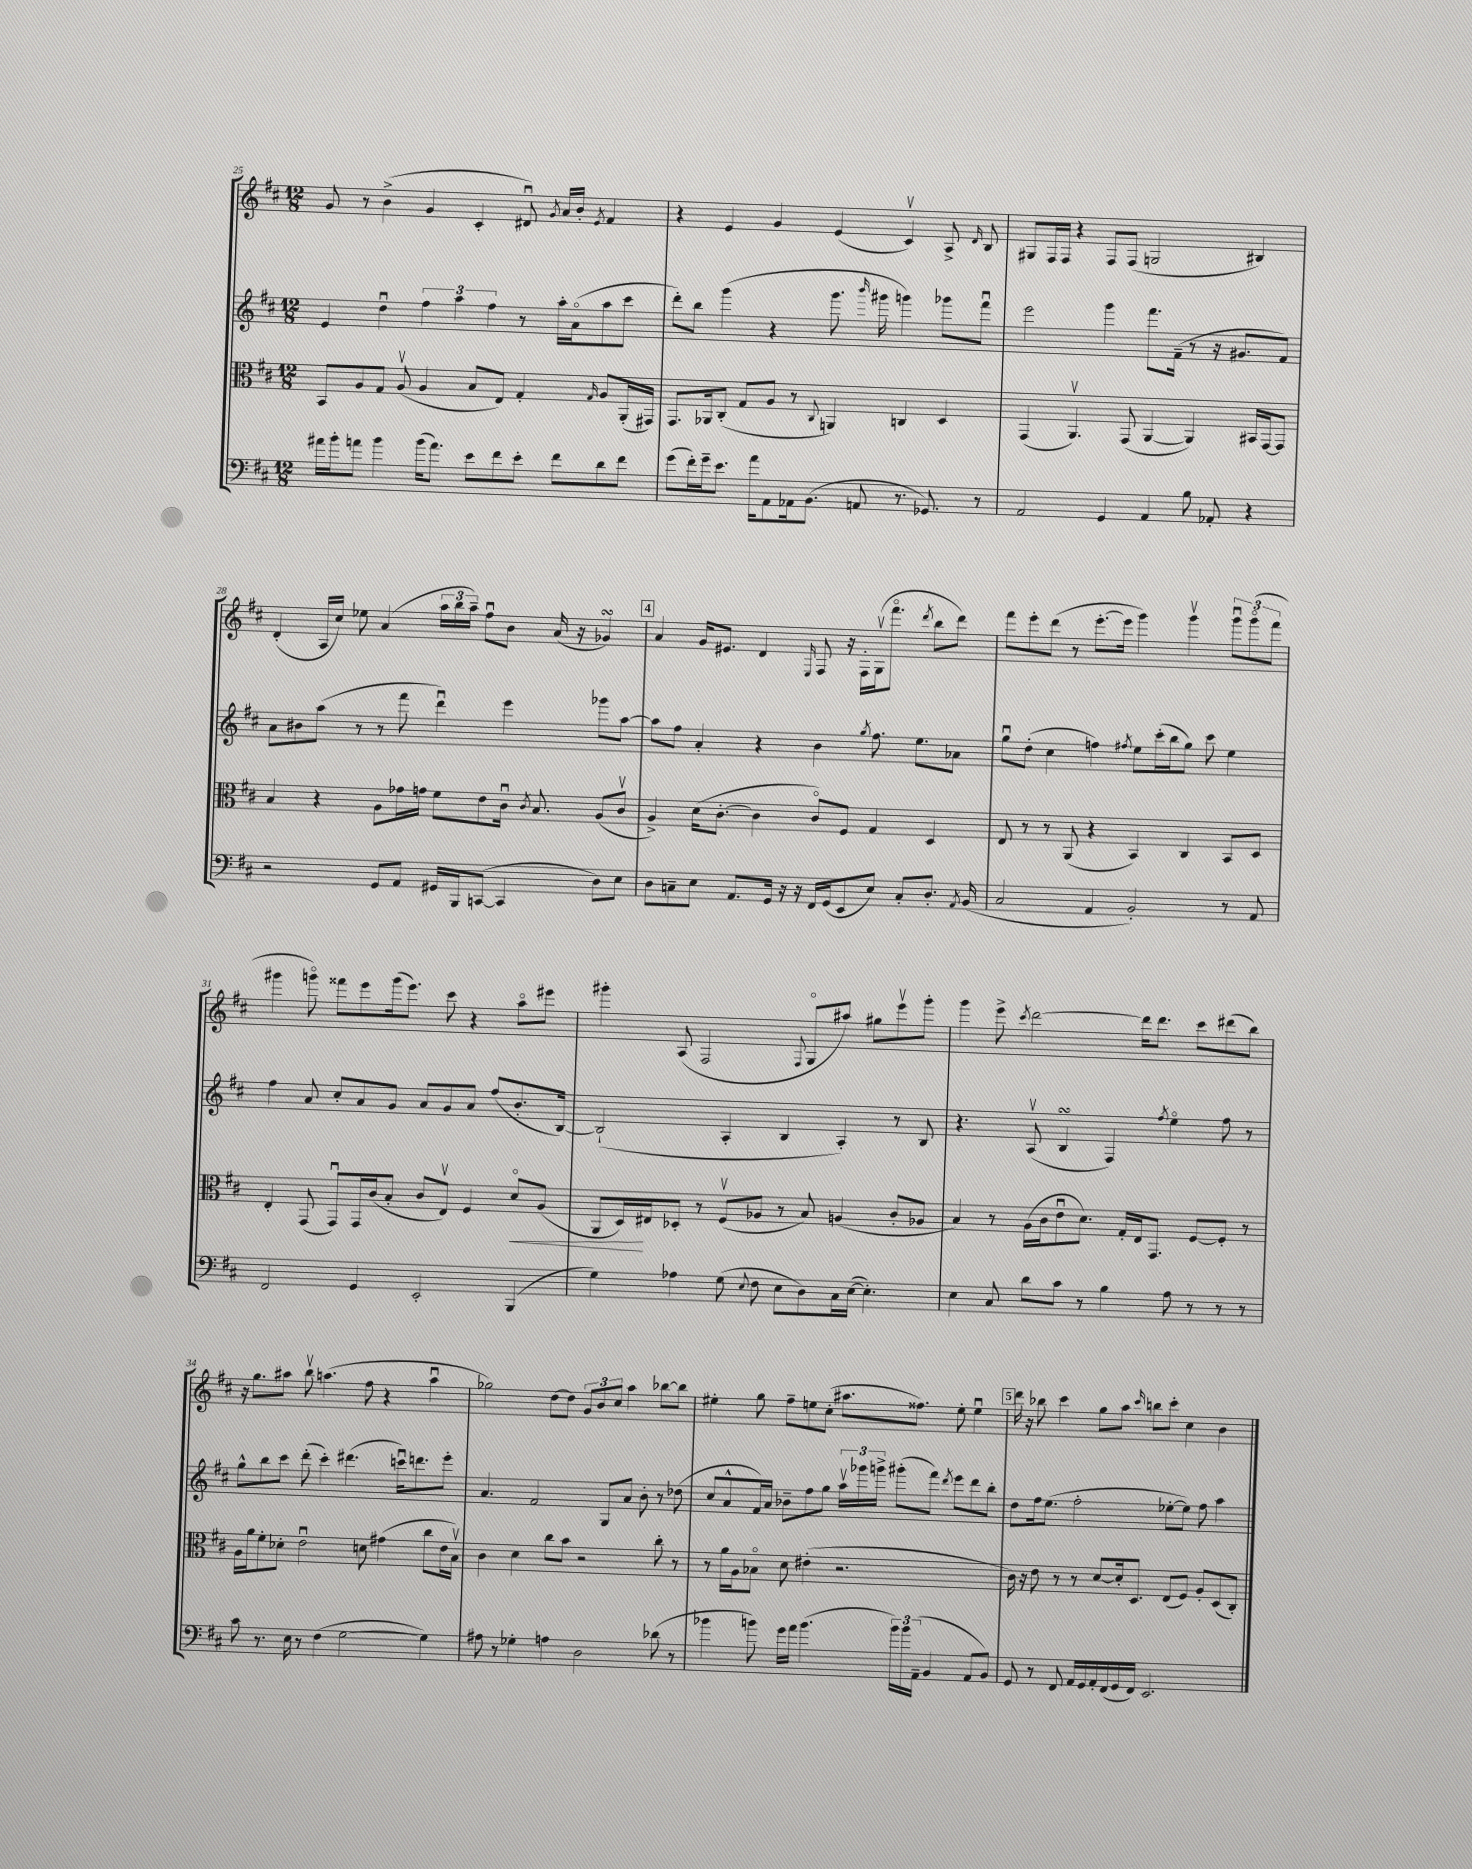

**kern	**kern	**dynam	**kern	**kern
*part4	*part3	*part3	*part2	*part1
*staff4	*staff3	*staff3	*staff2	*staff1
*clefF4	*clefC3	*	*clefG2	*clefG2
*k[f#c#]	*k[f#c#]	*	*k[f#c#]	*k[f#c#]
*M12/8	*M12/8	*	*M12/8	*M12/8
=25	=25	=25	=25	=25
16a#X\LL	8BB/L	.	4e/	8g/
16b'\J	.	.	.	.
8an\J	8A/	.	.	8r
4b\	8G/J	.	4ddu\	(4b^\
.	(8Av/	.	.	.
(16b\KL	4A/	.	6ff#\	4g/
8.a\J)	.	.	.	.
.	.	.	6aa\	.
8e\L	8B/L	.	.	4c#'/
.	.	.	6ff#\	.
8f#\	8E/J)	.	.	.
8e'\J	4G'/	.	8r	8d#Xu/)
.	.	.	.	8qg/
8f#\L	.	.	16aa'\LL	16a/LL
.	.	.	(16a\J	16b'/JJ
.	16qqG/	.	.	8qe/
8d\	8A/L	.	8aa\	4f#/
8f#\J	(16AA'/L	.	8ccc#\J	.
.	16GG#X/JJ)	.	.	.
=26	=26	=26	=26	=26
(8g\L	8.GG/L	.	8ddd'\L)	4r
16f#'\L)	.	.	8bb\J	.
16g~\J	16AA-X/k	.	.	.
8.e\J	(8C#'/J	.	(4ggg\	4e/
.	8G/L	.	.	.
16a\KL	.	.	.	.
8AA\	8A/J	.	4r	4g/
16AA-X\k	8r	.	.	.
(8.BB\J	.	.	.	.
.	8qqC#/	.	.	.
.	4AAn/)	.	8.ggg\	(4e/
8AAn/	.	.	.	.
.	.	.	16qqbbb/	.
.	.	.	16ggg#X\	.
8.r	4Cn/	.	4gggn\)	4c#v/)
8.GG-X/)	.	.	.	.
.	4D/	.	8ggg-X\L	8A^/
.	.	.	.	16qqd/
8r	.	.	8fff#u\J	8B/
=27	=27	=27	=27	=27
2AA/	(4GG/	.	2eee\	8G#X/L
.	.	.	.	16F#/L
.	.	.	.	16F#/JJ
.	4.AAv/)	.	.	4r
4GG/	.	.	4ggg\	8F#/L
.	(8GG/	.	.	(8F#/J
4AA/	[4AA/	.	8.fff#\L	2Gn/
.	.	.	(16f#~\Jk	.
8B\	4AA/])	.	8r	.
8AA-X'/	.	.	16r	.
.	.	.	8.g#X/L	.
4r	16BB#X/LL	.	.	4B#X/)
.	[16GG/J	.	.	.
.	8GG/J]	.	8f#/J)	.
!!LO:LB:g=z
=28	=28	=28	=28	=28
2r	4B/	.	8a\L	(4d'/
.	.	.	8b#X\	.
.	4r	.	(8aa\J	16A/LL
.	.	.	.	16cc#/JJ)
.	.	.	8r	8ee-X\
8GG/L	8A\L	.	8r	(4a/
8AA/J	16g-X\L	.	8fff#\	.
.	16gn\JJ	.	.	.
16GG#X/LL	8f#\L	.	4dddu\)	24aa\LL
.	.	.	.	24bb\
16BBB/J	.	.	.	.
.	.	.	.	24aa~\JJ)
([8CCn/J	8e\	.	.	8ff#u\L
4CC/]	16c#u\Jk	.	4eee\	8b\J
.	8qc#/	.	.	.
.	8.B/	.	.	.
.	.	.	.	(16a/
.	.	.	.	16r
8D\L)	(8A/L	.	8ggg-X\L	4g-XsSSs/)
8E\J	8c#v/J	.	[8aa\J	.
!!LO:REH:place=s1:t=4
=29	=29	=29	=29	=29
8D\L	4A^/)	.	8aa\L]	4a/
8Cn~\	.	.	8ff#\J	.
8E\J	(16d\KL	.	4a'/	16g/KL
.	[8.c#'\J	.	.	8.e#X/J
8.AA/L	.	.	.	.
.	4c#\]	.	4r	4d/
16GG/Jk	.	.	.	.
16r	.	.	.	.
16r	.	.	.	.
.	.	.	.	16qqE/
16FF#/LL	8c#/L)	.	4b\	8F#/
(16GG/J	.	.	.	.
8EE/	8F#/J	.	.	16r
.	.	.	.	16F#'\LL
.	.	.	8qgg/	.
8E/J)	4G/	.	8.ff#\	(16Gv\J
.	.	.	.	8.fff#\J
8C'/L	.	.	.	.
.	.	.	8.ee\L	.
.	.	.	.	8qddd/
8.D'/J	4D/	.	.	8bb\L
.	.	.	8a-X\J	8ddd\J)
8qAA/	.	.	.	.
(16BB/	.	.	.	.
=30	=30	=30	=30	=30
2C#/	8E/	.	8ggu\L	8fff#\L
.	8r	.	(8dd'\J	8eee'\
.	8r	.	4cc#\	(8ddd\J
.	(8AA/	.	.	8r
4AA/	4r	.	4ffn\)	[8.eee'\L
.	.	.	.	16eee\Jk]
.	.	.	8qff#X/	.
2BB'/)	4BB/)	.	8ee\L	4ggg\)
.	.	.	(16ccc#'\L	.
.	.	.	16bb\J	.
.	4C#/	.	8gg\J)	4gggv\
.	.	.	8ccc#\	.
8r	8BB/L	.	4ee\	12gggu\L
.	.	.	.	(12ggg\
8AA/	8D/J	.	.	.
.	.	.	.	12fff#\J
!!LO:LB:g=z
=31	=31	=31	=31	=31
2FF#/	4E'/	.	4ff#\	4ggg#X\
.	(8GG/	.	8a/	8gggn\)
.	8GGu/L)	.	8cc#'/L	8fff##X\L
4GG/	16GG/L	.	8a/	8eee\
.	(16c#/J	.	.	.
.	8B'/J	.	8g/J	(16ggg\k
.	.	.	.	8.eee\J)
2EE'/	8c#/L	.	8a/L	.
.	8Ev/J)	.	8g/	8ccc#\
.	4F#/	.	8a/J	4r
.	.	.	(8ff#/L	.
!	!	!LO:HP:b	!	!
(4BBB/	8d/L	<	8.b'/	8aa\L
.	(8A/J	.	.	8eee#X\J
.	.	.	[16B/Jk)	.
=32	=32	=32	=32	=32
4G\)	8AA/L	.	(2B`/]	4ggg#X'\
.	16D/L)	.	.	.
.	16E#X/J	[	.	.
4A-X\	8D-X'/J	.	.	(8A/
.	8r	.	.	2F#/
(8G\	(8F#v/L	.	4A'/	.
8qqE/	.	.	.	.
8F#\	8A-X/J	.	.	.
8E\L	8r	.	4B/	.
.	.	.	.	8qqF#/
8D\)	8B/)	.	.	8G/L
16C#\L	(4An/	.	4A'/)	8aa#X/J)
([16E\JJ	.	.	.	.
4.E'\])	.	.	.	8gg#X\L
.	8c#'/L	.	8r	8eeev\
.	8A-X/J	.	8B/	8ggg#'\J
=33	=33	=33	=33	=33
4E\	4B/)	.	4.r	4ggg\
8C#/	8r	.	.	8eee^\
.	.	.	.	8qccc#/
8d\L	(16A\LL	.	(8Av/	[2ddd\
.	16c#\J	.	.	.
8c#\J	8eu\	.	4BsSSS/	.
8r	8.d\J)	.	.	.
4B\	.	.	4F#/)	.
.	16G'/LL	.	.	.
.	16E/J	.	.	16ddd\KL]
.	8.GG/J	.	.	8.ddd\J
.	.	.	8qff#/	.
8A\	.	.	4ee\	.
8r	[8F#/L	.	.	8ccc#\L
8r	8F#'/J]	.	8ff#\	(8ddd#X\
8r	8r	.	8r	8bb\J)
!!LO:LB:g=z
=34	=34	=34	=34	=34
8c#\	16A\LL	.	8gg^^\L	16r
.	16a\J	.	.	8.gg\L
8.r	8f#'\	.	8bb\	.
.	8d-X'\J	.	8ccc#\J	8aa#X\J
16E\	.	.	.	.
8r	2eu\	.	(8ddd'\	8bbv\
(4F#\	.	.	4ccc#'\)	(4.aan\
[2G\	.	.	(4.ddd#X\	.
.	8dn\	.	.	8ff#\
.	(4g#X\	.	.	4r
.	.	.	16cccnu\KL)	.
.	.	.	8.dddn\	.
4G\])	8cc#\L	.	.	4aau\
.	16e\L	.	8eee'\J	.
.	16Bv\JJ)	.	.	.
=35	=35	=35	=35	=35
8A#X\	4c#\	.	4.a/	2gg-X\)
8r	.	.	.	.
4G-X'\	4d\	.	.	.
.	.	.	2f#/	.
4An\	8cc#\L	.	.	[8dd\L
.	8b\J	.	.	8dd\J]
2D\	2r	.	.	12g/L
.	.	.	.	12b/
.	.	.	8G/L	.
.	.	.	.	12cc#/J
.	.	.	8a/J	4aa\
.	.	.	8b'\	.
(8d-X\	8cc#'\	.	8r	[8bb-X\L
8r	8r	.	(8dd-X\	8bb-\J]
=36	=36	=36	=36	=36
4b-X\	8r	.	8cc#/L	4ee#X'\
.	16a\LL	.	8a^^/	.
.	16A\J	.	.	.
8bn\)	8B-X\J	.	16f#/L)	8gg\
.	.	.	16a/JJ	.
16g\LL	8d\	.	8b-X~\L	8ff#~\L
16a\JJ	.	.	.	.
(4.b\	(4e#X'\	.	8ff#\	8een\
.	.	.	8gg\J	(8cc#'\J
.	2.r	.	24aav\LL	8.aa#X\L
.	.	.	24ggg-X\	.
.	.	.	24gggn^\JJ	.
24b\LL)	.	.	(8ggg#X'\L	.
24b\	.	.	.	.
.	.	.	.	8.ff##X\J)
(24AA~\JJ	.	.	.	.
4BB/	.	.	8fff#\J)	.
.	.	.	8qddd/	.
.	.	.	8eee\L	8ee'\
8AA/L	.	.	8ddd\	4eeu\
8BB/J)	.	.	8bb'\J	.
!!LO:REH:place=s1:t=5
=37	=37	=37	=37	=37
8GG/	16c#\)	.	8dd\L	16ddd\
.	16r	.	.	16r
8r	8e\	.	16ff#\k	8bb-X\
.	.	.	(8.ee\J	.
8FF#/	8r	.	.	4ccc#\
16AA/LL	8r	.	2ff#'\	.
16GG/	.	.	.	.
16AA'/	[8d/L	.	.	8gg\L
(16FF#/	.	.	.	.
16GG/	16d'/k]	.	.	8aa\J
16FF#/JJ)	8.D/J	.	.	.
.	.	.	.	16qqccc#/
2.EE/	.	.	.	8bbn\L
.	(8E/L	.	[8ee-X'\L	8ccc#'\J
.	8F#/J)	.	8ee-\J])	4cc#\
.	8A'/L	.	8ff#\	.
.	(8D/	.	4aa\	4b\
.	8C#'/J)	.	.	.
==	==	==	==	==
*-	*-	*-	*-	*-
